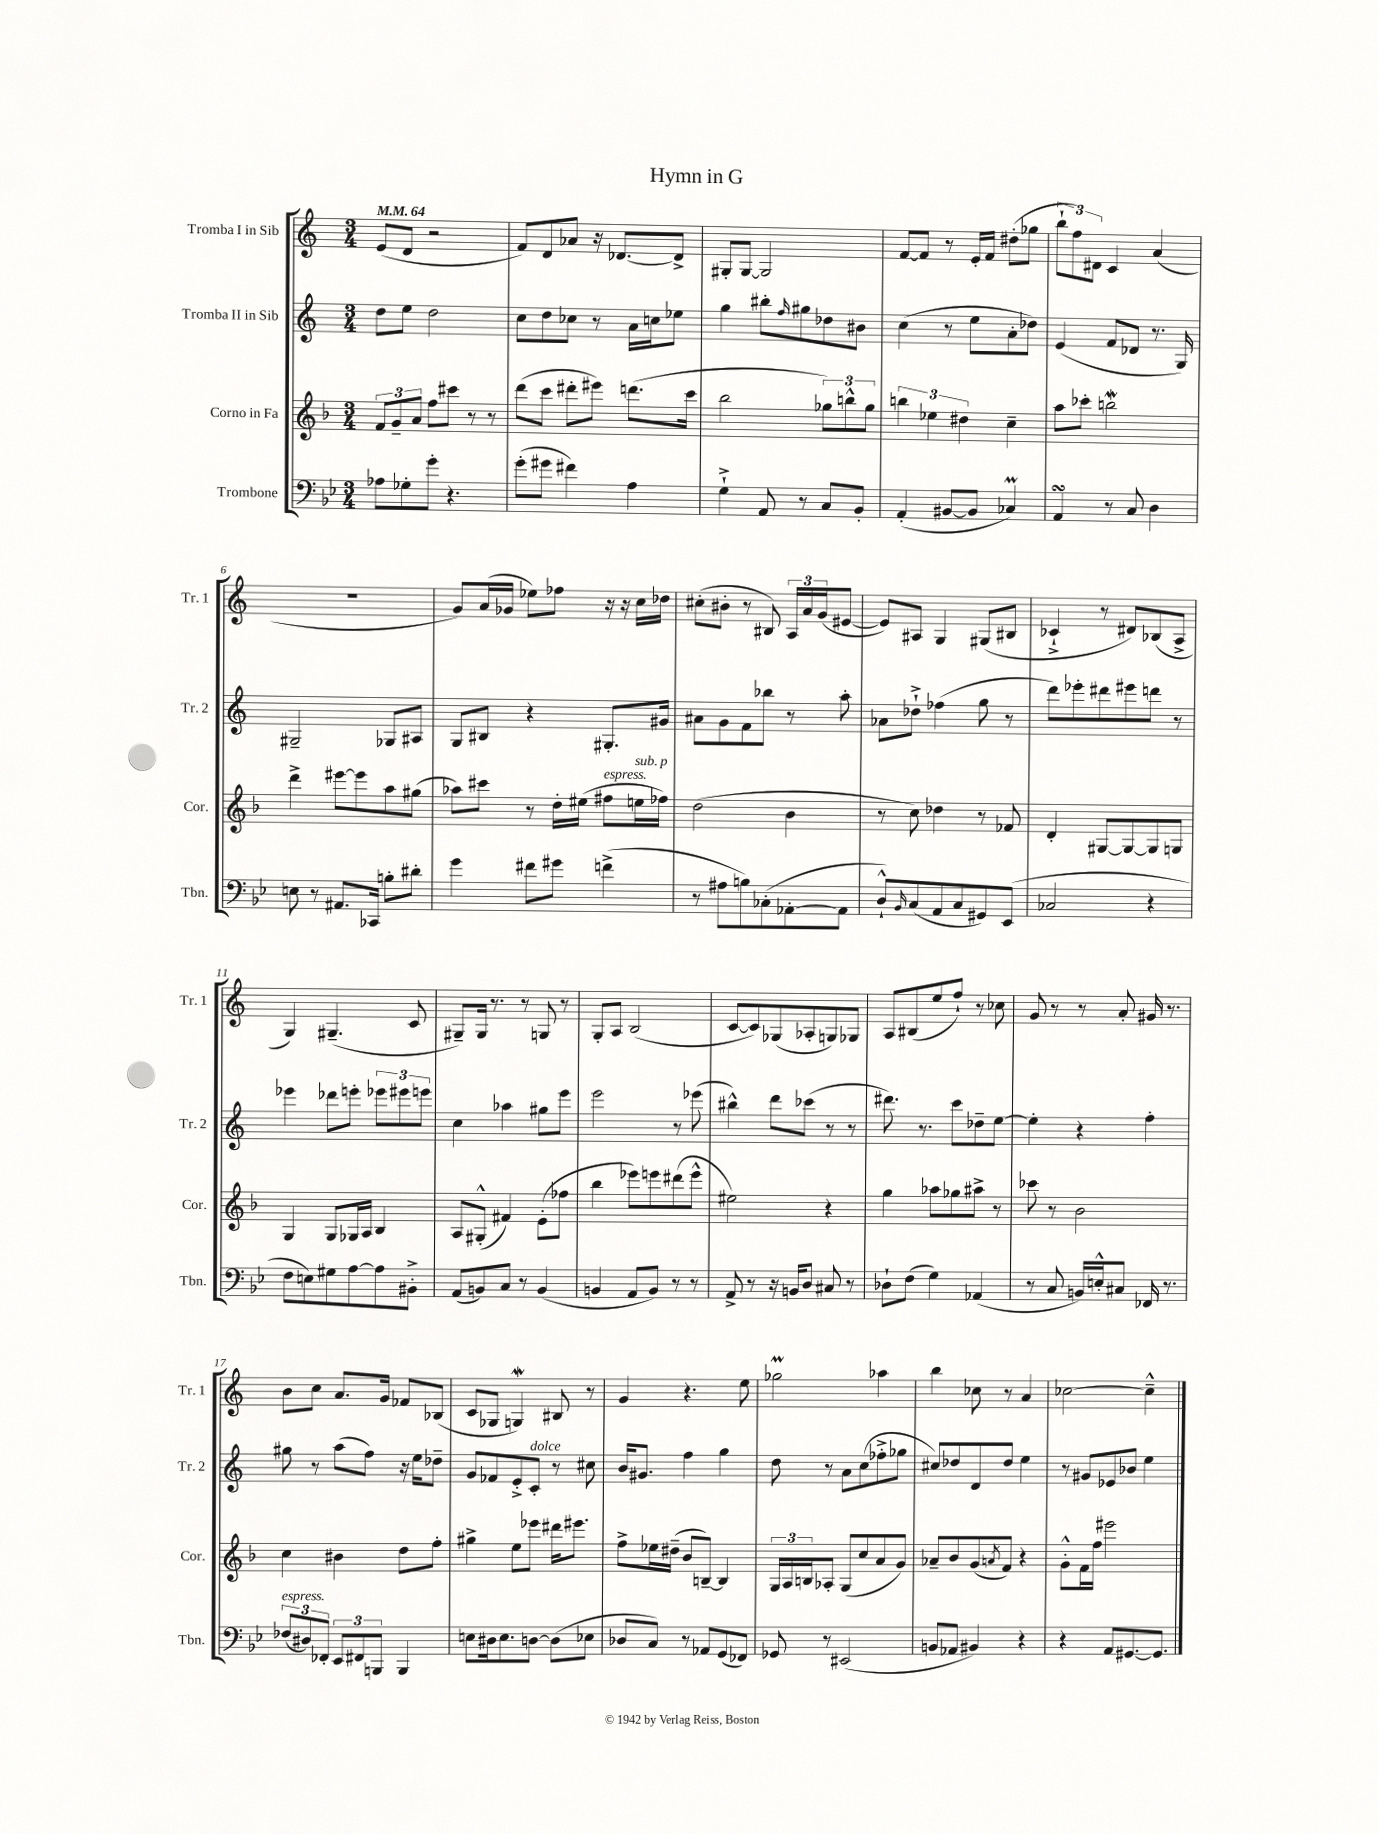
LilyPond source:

\header { title = "Hymn in G" }
<<
\new StaffGroup <<
\new Staff = "s0" \with { instrumentName = "Tromba I in Sib" shortInstrumentName = "Tr. 1" } {
    \clef treble \key c \major \numericTimeSignature \time 3/4 \tempo 4 = 64
    e'8( d'8 r2 |
    f'8) d'8 aes'8 r16 des'8.~ des'8-> |
    gis8-. gis8~ gis2 |
    f'8~ f'8 r8 e'16-. f'16 dis''8-.( ges''8 |
    \tuplet 3/2 { b''8-! f''8) dis'8 } c'4 a'4( |
    R2. |
    g'8) a'16( ges'16 ees''8) fes''8 r16 r16 c''16 des''16 |
    cis''8-.( bis'8-. r8 bis8) \tuplet 3/2 { a16 a'16 g'16( } eis'8~ |
    eis'8) ais8 g4 gis8( bis8 |
    ces'4-!-> r8 dis'8) bes8( a8-> |
    g4) gis4.--( c'8 |
    gis8--) gis16 r8. r8 g8 r8 |
    g8-. a8 b2( |
    c'8~ c'8) ges8( aes8-. g8) ges8 |
    a8 bis8( e''8 f''8-!) r8 ces''8 |
    g'8 r8 r8 a'8-. gis'16 r8. |
    b'8 c''8 a'8. g'16 fes'8 bes8( |
    c'8 ges8 g4\mordent) bis8 r8 |
    g'4 r4. e''8 |
    ges''2\prall aes''4 |
    b''4 ces''8 r8 a'4 |
    ces''2~ ces''4---^ \bar "|." |
}
\new Staff = "s1" \with { instrumentName = "Tromba II in Sib" shortInstrumentName = "Tr. 2" } {
    \clef treble \key c \major \numericTimeSignature \time 3/4
    d''8 e''8 d''2 |
    c''8 d''8 ces''8 r8 a'16 c''16 ees''8 |
    g''4 bis''8-. \grace { f''16 } gis''8 des''8 bis'8 |
    c''4( r8 e''8 a'8-. des''8) |
    e'4( f'8 des'8 r8. g16) |
    gis2-- ges8 ais8 |
    g8 bis8 r4 gis8.-. gis'16 |
    ais'8 g'8 f'8 bes''8 r8 a''8-. |
    aes'8 des''8-!-> fes''4( g''8 r8 |
    d'''8) ees'''8-. dis'''8 eis'''8 d'''8 r8 |
    ees'''4 des'''8 e'''8-. \tuplet 3/2 { ees'''8 eis'''8 e'''8 } |
    c''4 aes''4 gis''8 e'''8 |
    e'''2 r8 ees'''8( |
    bis''4-^) d'''8 ces'''8( r8 r8 |
    dis'''8.) r8. c'''8 des''8-- e''8~ |
    e''4-. r4 f''4-. |
    gis''8 r8 a''8( f''8) r16 e''16 des''8-- |
    g'8 fes'8 e'8-.-> c'8-.^\markup { \italic "dolce" } r8 cis''8 |
    b'16 gis'8. f''4 g''4 |
    d''8 r8 a'8 c''8( fes''8-.-> ges''8 |
    cis''8) des''8 d'8 des''8 e''4 |
    r8 gis'8 ees'8 bes'8 e''4 \bar "|." |
}
\new Staff = "s2" \with { instrumentName = "Corno in Fa" shortInstrumentName = "Cor." } {
    \clef treble \key f \major \numericTimeSignature \time 3/4
    \tuplet 3/2 { f'8 g'8-- a'8 } f''8 cis'''8 r8 r8 |
    d'''8( c'''8 dis'''8-. eis'''8) d'''8.( c'''16 |
    bes''2 \tuplet 3/2 { ges''8) b''8-^ ges''8 } |
    \tuplet 3/2 { b''4 ees''4 dis''4 } c''4-- |
    a''8 ces'''8-. b''2\mordent |
    d'''4-> eis'''8~ eis'''8 a''8 gis''8( |
    aes''8) cis'''8 r8 d''16-. eis''16( fis''8^\markup { \italic "espress." } e''16^\markup { \italic "sub. p" } fes''16) |
    d''2( bes'4 |
    r8 c''8) des''4 r8 fes'8 |
    d'4-. gis8~ gis8~ gis8 g8 |
    g4 g8 ges16 a16 bes4 |
    a8 gis8-.-^( fis'4) e'8-.( fes''8 |
    bes''4 ees'''8) e'''8 dis'''8( e'''8-^ |
    eis''2) r4 |
    g''4 aes''8 ges''8 ais''8-> r8 |
    ces'''8 r8 bes'2 |
    c''4 bis'4 d''8 f''8-. |
    gis''4-> e''8 ees'''8 dis'''16 eis'''8. |
    f''8-> ees''16 dis''16--( bes'8 b8~--) b4 |
    \tuplet 3/2 { g16 a16 b16 } aes8-. g8( c''8 a'8 g'8) |
    aes'8-- bes'8 g'8( \acciaccatura { a'8 } f'8) r4 |
    g'8-.-^ f'16 f''16 eis'''2 \bar "|." |
}
\new Staff = "s3" \with { instrumentName = "Trombone" shortInstrumentName = "Tbn." } {
    \clef bass \key bes \major \numericTimeSignature \time 3/4
    aes8 ges8-. g'8-. r4. |
    g'8-.( gis'8 fis'4) a4 |
    g4-!-> a,8 r8 c8 bes,8-. |
    a,4-.( bis,8~ bis,8 ces4\prall) |
    a,4\turn r8 c8 d4 |
    e8 r8 ais,8. ces,16 b8-. dis'8-. |
    g'4 fis'8 gis'8 f'4->( |
    r8 ais8 b8) ces8-.( aes,8~-. aes,8 |
    d8-!-^) \grace { bes,16 } c8( a,8 c8 gis,8) ees,8( |
    ces2 r4 |
    f8 e8) gis8 a8~ a8 bis,8-.-> |
    a,8( b,8) c8 r8 b,4( |
    b,4 a,8 b,8) r8 r8 |
    a,8-> r8 r16 b,16 d8 cis8 r8 |
    des8-! f8( g4) aes,4( |
    r8 c8 b,16) e16-.-^ cis8 fes,16 r8. |
    \tuplet 3/2 { fes8^\markup { \italic "espress." }( dis8) fes,8-. } \tuplet 3/2 { ees,8 fis,8 b,,8 } b,,4 |
    e8 dis16 e8. d8~ d8( ees8 |
    des8 c8) r8 aes,8 g,8( fes,8) |
    ges,8 r8 eis,2( |
    b,8 aes,8 bis,4) r4 |
    r4 a,8 gis,8.~ gis,8. \bar "|." |
}
>>
>>
